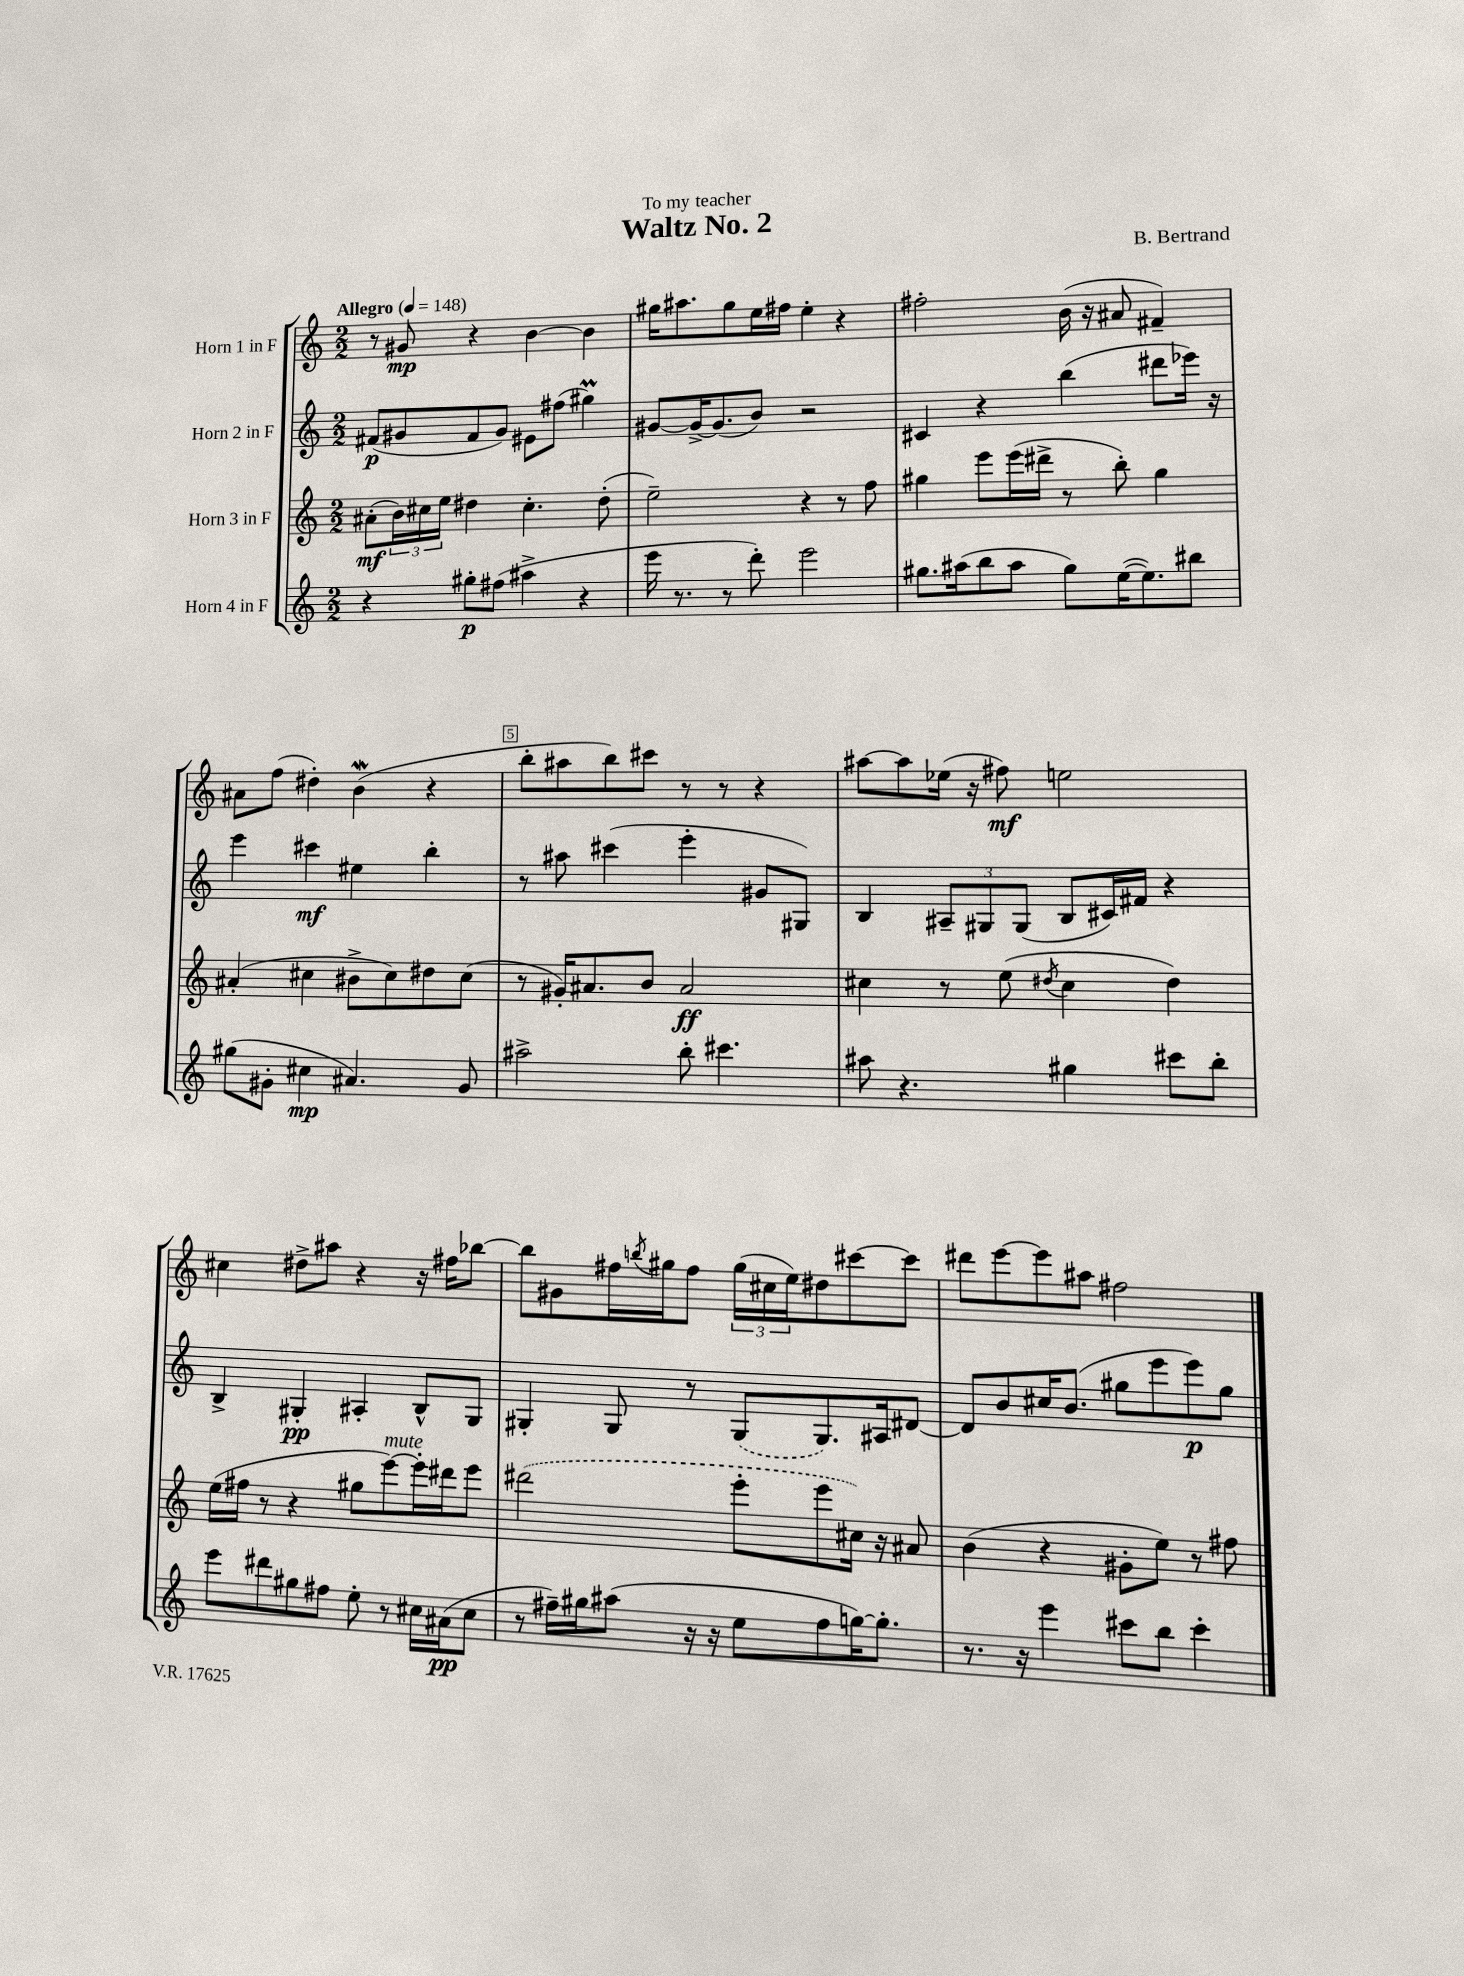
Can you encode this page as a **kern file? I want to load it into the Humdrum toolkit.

**kern	**dynam	**kern	**dynam	**kern	**dynam	**kern	**dynam
*part4	*part4	*part3	*part3	*part2	*part2	*part1	*part1
*staff4	*staff4	*staff3	*staff3	*staff2	*staff2	*staff1	*staff1
*I"Horn 4 in F	*	*I"Horn 3 in F	*	*I"Horn 2 in F	*	*I"Horn 1 in F	*
*clefG2	*	*clefG2	*	*clefG2	*	*clefG2	*
*k[]	*	*k[]	*	*k[]	*	*k[]	*
*M2/2	*	*M2/2	*	*M2/2	*	*M2/2	*
*MM148	*	*MM148	*	*MM148	*	*MM148	*
=1	=1	=1	=1	=1	=1	=1	=1
!	!	!	!	!	!	!LO:TX:a:B:t=Allegro	!
4r	.	(8a#X'\L	mf	(8f#X/L	p	8r	.
.	.	24b\L)	.	8g#X/	.	8g#X/	mp
.	.	24cc#X\	.	.	.	.	.
.	.	24ee\JJ	.	.	.	.	.
8gg#X'\L	p	4dd#X\	.	8f#/	.	4r	.
(8ff#X\J	.	.	.	8g#/J)	.	.	.
4aa#X^\	.	4.cc#'\	.	8e#X\L	.	[4b\	.
.	.	.	.	(8ff#X\J	.	.	.
4r	.	.	.	4gg#Xm\)	.	4b\]	.
.	.	(8dd#'\	.	.	.	.	.
=2	=2	=2	=2	=2	=2	=2	=2
16eee\	.	2ee~\)	.	[8g#X/L	.	16gg#X\KL	.
8.r	.	.	.	.	.	8.aa#X\	.
.	.	.	.	16g#^/K_	.	.	.
.	.	.	.	(8.g#/]	.	.	.
8r	.	.	.	.	.	8gg#\	.
8ddd'\)	.	.	.	8b/J)	.	16ee\L	.
.	.	.	.	.	.	16ff#X\JJ	.
2eee\	.	4r	.	2r	.	4ee'\	.
.	.	8r	.	.	.	4r	.
.	.	8ff\	.	.	.	.	.
=3	=3	=3	=3	=3	=3	=3	=3
8.gg#X\L	.	4gg#X\	.	4c#X/	.	2ff#X'\	.
(16aa#X\k	.	.	.	.	.	.	.
8bb\	.	8eee\L	.	4r	.	.	.
8aa#\J	.	(16eee\L	.	.	.	.	.
.	.	16ddd#X^\JJ	.	.	.	.	.
8gg#\L)	.	8r	.	(4bb\	.	(16b\	.
.	.	.	.	.	.	16r	.
([16ee\K	.	8bb'\)	.	.	.	8a#X/	.
8.ee\])	.	.	.	.	.	.	.
.	.	4gg#\	.	8ddd#X\L	.	4f#X~/)	.
8bb#X\J	.	.	.	16eee-X\Jk)	.	.	.
.	.	.	.	16r	.	.	.
!!LO:LB:g=z
=4	=4	=4	=4	=4	=4	=4	=4
(8gg#X\L	.	(4a#X'/	.	4eee\	.	8a#X\L	.
8g#X'\J	.	.	.	.	.	(8ff\J	.
4cc#X\	mp	4cc#X\	.	4ccc#X\	mf	4dd#X'\)	.
4.a#X/)	.	8b#X^\L	.	4ee#X\	.	(4bW\	.
.	.	8cc#\)	.	.	.	.	.
.	.	8dd#X\	.	4bb'\	.	4r	.
8g#/	.	(8cc#\J	.	.	.	.	.
=5	=5	=5	=5	=5	=5	=5	=5
2aa#X^\	.	8r	.	8r	.	8bb'\L	.
.	.	16g#X'/KL)	.	8aa#X\	.	8aa#X\	.
.	.	8.a#X/	.	.	.	.	.
.	.	.	.	(4ccc#X\	.	8bb\)	.
.	.	8b/J	.	.	.	8ccc#X\J	.
8bb'\	.	2a#/	ff	4eee'\	.	8r	.
4.ccc#X\	.	.	.	.	.	8r	.
.	.	.	.	8g#X/L	.	4r	.
.	.	.	.	8G#X/J)	.	.	.
=6	=6	=6	=6	=6	=6	=6	=6
8aa#X\	.	4cc#X\	.	4B/	.	[8aa#X\L	.
4.r	.	.	.	.	.	8aa#\]	.
.	.	8r	.	12A#X~/L	.	(16ee-X\Jk	.
.	.	.	.	.	.	16r	.
.	.	.	.	12G#X/	.	.	.
.	.	(8ee\	.	.	.	8ff#X\)	mf
.	.	.	.	(12G#/J	.	.	.
.	.	8qdd#X/	.	.	.	.	.
4gg#X\	.	4cc#\	.	8B/L	.	2een\	.
.	.	.	.	16c#X/L)	.	.	.
.	.	.	.	16f#X/JJ	.	.	.
8ccc#X\L	.	4dd#\)	.	4r	.	.	.
8bb'\J	.	.	.	.	.	.	.
!!LO:LB:g=z
=7	=7	=7	=7	=7	=7	=7	=7
8eee\L	.	(16ee\LL	.	4B^/	.	4cc#X\	.
.	.	16ff#X\JJ	.	.	.	.	.
8ddd#X\	.	8r	.	.	.	.	.
8gg#X\	.	4r	.	4G#X'/	pp	8dd#X^\L	.
8ff#X\J	.	.	.	.	.	8aa#X\J	.
8ee'\	.	8gg#X\L	.	4A#X'/	.	4r	.
!	!	!LO:TX:a:i:t=mute	!	!	!	!	!
8r	.	[8eee\)	.	.	.	.	.
16cc#X\LL	.	16eee'\L]	.	8B^^/L	.	16r	.
(16a#X\J	pp	16ddd#X\J	.	.	.	16ff#X\KL	.
8cc#\J	.	8eee\J	.	8G#/J	.	[8bb-X\J	.
=8	=8	=8	=8	=8	=8	=8	=8
8r	.	(2ddd#X\	.	4G#X'/	.	8bb-\L]	.
16ff#X~\LL)	.	.	.	.	.	8g#X\	.
16gg#X\J	.	.	.	.	.	.	.
(8aa#X\J	.	.	.	8G#/	.	16ff#X\L	.
.	.	.	.	.	.	8qbbn/	.
.	.	.	.	.	.	16gg#X\J	.
16r	.	.	.	8r	.	8ff#\J	.
16r	.	.	.	.	.	.	.
8ee\L	.	8eee'\L	.	(8G#/L	.	(24gg#\LL	.
.	.	.	.	.	.	24cc#X\	.
.	.	.	.	.	.	24ee\J)	.
8ff#\	.	8eee\	.	8.G#/)	.	8dd#X\	.
[16ggn\K)	.	16cc#X\Jk)	.	.	.	[8ccc#X\	.
8.gg'\J]	.	16r	.	16A#X/k	.	.	.
.	.	8a#X/	.	[8d#X/J	.	8ccc#\J]	.
=9	=9	=9	=9	=9	=9	=9	=9
8.r	.	(4b\	.	8d#/L]	.	8ddd#X\L	.
.	.	.	.	8b/	.	[8eee\	.
16r	.	.	.	.	.	.	.
4eee\	.	4r	.	16cc#X/K	.	8eee\]	.
.	.	.	.	(8.b/J	.	.	.
.	.	.	.	.	.	8aa#X\J	.
8ccc#X\L	.	8g#X'\L	.	8gg#X\L	.	2ff#X\	.
8bb\J	.	8ee\J)	.	8eee\	.	.	.
4ccc#'\	.	8r	.	8eee\)	p	.	.
.	.	8ff#X\	.	8gg#\J	.	.	.
==	==	==	==	==	==	==	==
*-	*-	*-	*-	*-	*-	*-	*-
